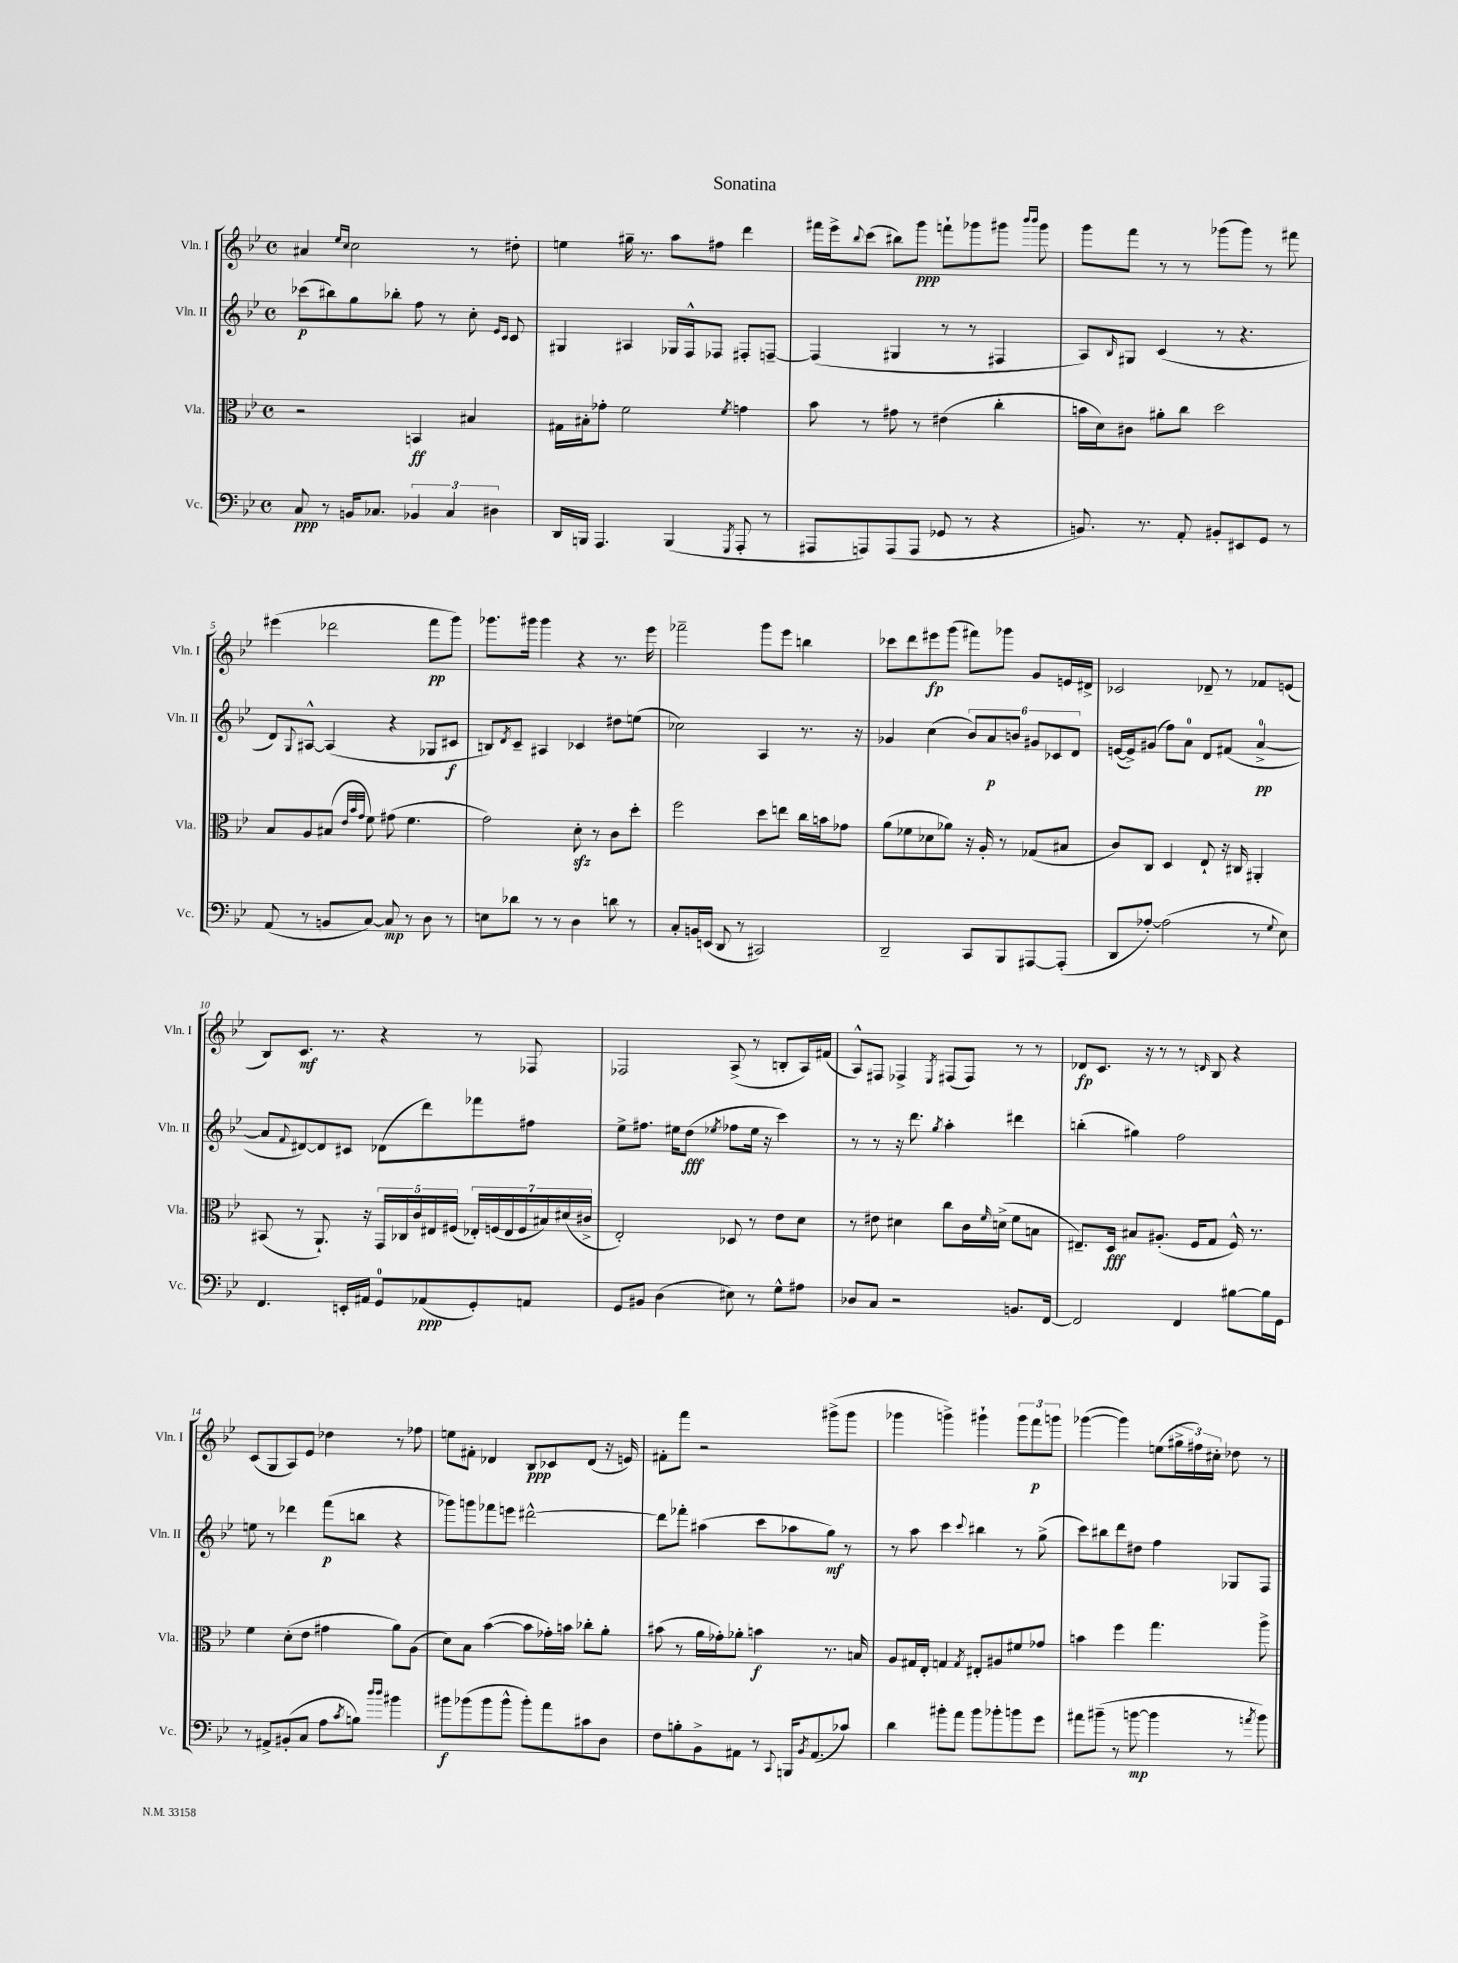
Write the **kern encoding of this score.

**kern	**dynam	**kern	**dynam	**kern	**dynam	**kern	**dynam
*part4	*part4	*part3	*part3	*part2	*part2	*part1	*part1
*staff4	*staff4	*staff3	*staff3	*staff2	*staff2	*staff1	*staff1
*I"Vc.	*	*I"Vla.	*	*I"Vln. II	*	*I"Vln. I	*
*I'Vc.	*	*I'Vla.	*	*I'Vln. II	*	*I'Vln. I	*
*clefF4	*	*clefC3	*	*clefG2	*	*clefG2	*
*k[b-e-]	*	*k[b-e-]	*	*k[b-e-]	*	*k[b-e-]	*
*M4/4	*	*M4/4	*	*M4/4	*	*M4/4	*
*met(c)	*	*met(c)	*	*met(c)	*	*met(c)	*
=1	=1	=1	=1	=1	=1	=1	=1
8C/	ppp	2r	.	(8ccc-X\L	p	4a#X/	.
8r	.	.	.	8bb#X\)	.	.	.
.	.	.	.	.	.	16qqee-/LL	.
.	.	.	.	.	.	16qqcc/JJ	.
16BBn/KL	.	.	.	8gg\	.	2cc\	.
8.C-X/J	.	.	.	.	.	.	.
.	.	.	.	8bb-X'\J	.	.	.
6BB-X/	.	4BBn/	ff	8ff\	.	.	.
.	.	.	.	8r	.	.	.
6C-/	.	.	.	.	.	.	.
.	.	4B#X/	.	8cc'\	.	8r	.
6D#X\	.	.	.	.	.	.	.
.	.	.	.	16qqe-/LL	.	.	.
.	.	.	.	16qqc/JJ	.	.	.
.	.	.	.	8c/	.	8dd#X'\	.
=2	=2	=2	=2	=2	=2	=2	=2
16DD/LL	.	16G#X\LL	.	4G#X/	.	4een\	.
16BBBn/JJ	.	16B#X'\J	.	.	.	.	.
4.AAA/	.	8g-X'\J	.	.	.	.	.
.	.	2f\	.	4A#X/	.	16gg#X~\	.
.	.	.	.	.	.	8.r	.
(4BBB/	.	.	.	16G-X/LL	.	8aa\L	.
.	.	.	.	16F^^/J	.	.	.
.	.	.	.	8F-X/J	.	8ff#X\J	.
8qGGG/	.	8qf/	.	.	.	.	.
8AAA'/	.	4gn\	.	8F#X'/L	.	4ddd\	.
8r	.	.	.	[8Fn~/J	.	.	.
=3	=3	=3	=3	=3	=3	=3	=3
8AAA#X/L	.	8b-\	.	(4F/]	.	16fff#X\LL	.
.	.	.	.	.	.	16eee-^\J	.
.	.	.	.	.	.	8qqbb-/	.
8AAAn/)	.	8r	.	.	.	(8ccc\J	.
(8AAA/	.	8g#X\	.	4G#X/	.	8bb#X\L)	.
8AAA/J	.	8r	.	.	.	8ggg\J	ppp
8GG-X/	.	(4e#X\	.	8r	.	8fffn`\L	.
8r	.	.	.	8r	.	8ggg-X\	.
4r	.	4cc'\	.	4F#X/	.	8ggg#X\J	.
.	.	.	.	.	.	16qqbbb-/LL	.
.	.	.	.	.	.	16qqbbb-/JJ	.
.	.	.	.	.	.	8ggg#\	.
=4	=4	=4	=4	=4	=4	=4	=4
8.BBn/)	.	16bn\LL	.	8A/L)	.	8ggg\L	.
.	.	16d\J)	.	.	.	.	.
.	.	.	.	16qqB-/	.	.	.
.	.	8c#X\J	.	8G#X/J	.	8fff\J	.
8.r	.	.	.	.	.	.	.
.	.	8a#X'\L	.	(4c/	.	8r	.
8AA'/	.	8cc\J	.	.	.	8r	.
8BB#X'/L	.	2dd\	.	8r	.	(8ggg-X\L	.
8EE#X/	.	.	.	4.r	.	8ggg-\J)	.
8GG/J	.	.	.	.	.	8r	.
8r	.	.	.	.	.	8fff#X\	.
!!LO:LB:g=z
=5	=5	=5	=5	=5	=5	=5	=5
(8AA/	.	8B-/L	.	8d/L)	.	(4eee#X\	.
.	.	.	.	8qqG/	.	.	.
8r	.	8A/	.	[8A#X^^/J	.	.	.
8BBn/L	.	(8B#X/J	.	(4A#/]	.	2ddd-X\	.
.	.	32qqe-/LLL	.	.	.	.	.
.	.	32qqb-/	.	.	.	.	.
.	.	32qqg/JJJ	.	.	.	.	.
[8C/J)	.	8f\)	.	.	.	.	.
8C/]	mp	(8g#X\	.	4r	.	.	.
8r	.	4.f\	.	.	.	.	.
8D\	.	.	.	8G-X/L	.	8fff\L	pp
8r	.	.	.	8c#X/J	f	8ggg\J)	.
=6	=6	=6	=6	=6	=6	=6	=6
8En\L	.	2g\)	.	8Bn/L)	.	8.ggg-X\L	.
.	.	.	.	8qd/	.	.	.
8d-X\J	.	.	.	8c~/J	.	.	.
.	.	.	.	.	.	16ggg#X\Jk	.
8r	.	.	.	4A#X/	.	4ggg#\	.
8r	.	.	.	.	.	.	.
4D\	.	8dzz'\	.	4c-X/	.	4r	.
.	.	8r	.	.	.	.	.
8dn\	.	8c\L	.	8dd#X\L	.	8.r	.
8r	.	8dd'\J	.	(8een\J	.	.	.
.	.	.	.	.	.	16eee-\	.
=7	=7	=7	=7	=7	=7	=7	=7
8C'/L	.	2ff\	.	2cc-X\)	.	2fff-X~\	.
16BBn/L	.	.	.	.	.	.	.
(16EEn/JJ	.	.	.	.	.	.	.
8DD/	.	.	.	.	.	.	.
8r	.	.	.	.	.	.	.
2CC#X/)	.	8dd\L	.	4A/	.	8ggg\L	.
.	.	8een\J	.	.	.	8eee-\J	.
.	.	16cc\LL	.	8.r	.	4bbn\	.
.	.	16bn\J	.	.	.	.	.
.	.	8g-X\J	.	.	.	.	.
.	.	.	.	16r	.	.	.
=8	=8	=8	=8	=8	=8	=8	=8
2DD~/	.	(8a\L	.	4g-X/	.	8ccc-X\L	.
.	.	8f-X\	.	.	.	8ddd\	.
.	.	8d-X\	.	(4cc\	.	8eee#X\	fp
.	.	8a-X\J)	.	.	.	(8ggg\J	.
8CC/L	.	16r	.	12b-/L)	.	8fff#X\L)	.
.	.	16A'/	.	.	.	.	.
.	.	.	.	12a/	p	.	.
8BBB-/	.	8r	.	.	.	8ggg-X\J	.
.	.	.	.	12bn/J	.	.	.
[8AAA#X/	.	(8G-X/L	.	12g#X/L	.	8g/L	.
.	.	.	.	12c-X/	.	.	.
(8AAA#'/J]	.	8B#X/J	.	.	.	16en/L	.
.	.	.	.	12d/J	.	.	.
.	.	.	.	.	.	16d#X^/JJ	.
=9	=9	=9	=9	=9	=9	=9	=9
8DD/L	.	8c/L)	.	([16en/LL	.	2c-X/	.
.	.	.	.	16e^/J])	.	.	.
[8A-X'/J)	.	8C/J	.	(8g#X/J	.	.	.
(2A-\]	.	4D/	.	8ff\L)	.	.	.
.	.	.	.	8a\J	.	.	.
.	.	8E-`/	.	8d/L	.	8d-X~/	.
.	.	16r	.	(8f#X/J	.	8r	.
.	.	16C#X/	.	.	.	.	.
8r	.	4AA#X'/	.	[4a^/	pp	8f-X/L	.
8qqG/	.	.	.	.	.	.	.
8E-\)	.	.	.	.	.	(8en/J	.
!!LO:LB:g=z
=10	=10	=10	=10	=10	=10	=10	=10
4.FF/	.	(8BB#X/	.	8a/L]	.	8B-/L)	.
.	.	.	.	8qqf/	.	.	.
.	.	8r	.	[8d#X/)	.	8.c/J	mf
.	.	8.AA`/)	.	8d#/]	.	.	.
.	.	.	.	.	.	8.r	.
16EEn'/LL	.	.	.	8c#X/J	.	.	.
16AA#X/JJ	.	16r	.	.	.	.	.
8GG/L	.	20GG/LL	.	(8d-X\L	.	4r	.
.	.	20C-X/	.	.	.	.	.
.	.	20c/	.	.	.	.	.
(8AA-X/	ppp	.	.	8ddd\)	.	.	.
.	.	20E#X/	.	.	.	.	.
.	.	(20F#X/JJ	.	.	.	.	.
8GG'/)	.	28E-X'/LL)	.	8fff-X\	.	8r	.
.	.	(28Fn/	.	.	.	.	.
.	.	28E-/	.	.	.	.	.
.	.	28F/	.	.	.	.	.
8AAn/J	.	.	.	8ff#X\J	.	8F-X/	.
.	.	28B#X/)	.	.	.	.	.
.	.	(28d#X/	.	.	.	.	.
.	.	28c#X^/JJ	.	.	.	.	.
=11	=11	=11	=11	=11	=11	=11	=11
8GG/L	.	2E-'/)	.	8ee-^\L	.	2F-X/	.
8BB#X/J	.	.	.	8.ff#X\J	.	.	.
(4D\	.	.	.	.	.	.	.
.	.	.	.	16ee#X\KL	.	.	.
.	.	.	.	(8dd\J	fff	.	.
.	.	.	.	8qee-X/	.	.	.
8E#X\)	.	8D-X/	.	8ff-X\L	.	(8A^/	.
8r	.	8r	.	16ee-\Jk	.	8r	.
.	.	.	.	16r	.	.	.
8G^^\L	.	8e-\L	.	4ccc\)	.	8Bn'/L	.
8A#X\J	.	8d\J	.	.	.	16A/L)	.
.	.	.	.	.	.	(16f#X/JJ	.
=12	=12	=12	=12	=12	=12	=12	=12
8D-X/L	.	8r	.	8r	.	8A^^/L)	.
8C/J	.	8e#X\	.	8r	.	8F#X/J	.
2r	.	4d#X\	.	16r	.	4F-X^/	.
.	.	.	.	8.ddd\	.	.	.
.	.	.	.	8qgg/	.	8qE-/	.
.	.	8cc\L	.	4aa'\	.	(8F#X/L	.
.	.	16c\L	.	.	.	8F#/J)	.
.	.	16qqf/	.	.	.	.	.
.	.	(16dn^\JJ	.	.	.	.	.
8.BBn/L	.	8f\L	.	4ddd#X\	.	8r	.
.	.	8Bn\J	.	.	.	8r	.
[16FF/Jk	.	.	.	.	.	.	.
=13	=13	=13	=13	=13	=13	=13	=13
2FF/]	.	8.E#X~/L)	.	(4bbn'\	.	8d-X/L	fp
.	.	.	.	.	.	8.c/J	.
.	.	16D/Jk	fff	.	.	.	.
.	.	8B#X/L	.	4gg#X\)	.	.	.
.	.	.	.	.	.	16r	.
.	.	(8.A#X'/J	.	.	.	8r	.
4FF/	.	.	.	2ff\	.	8r	.
.	.	16F/KL	.	.	.	.	.
.	.	.	.	.	.	16qqdn/	.
.	.	8G/J	.	.	.	8B-/	.
[8B#X\L	.	16F^^/)	.	.	.	4r	.
.	.	8.r	.	.	.	.	.
16B#\L]	.	.	.	.	.	.	.
16GG\JJ	.	.	.	.	.	.	.
!!LO:LB:g=z
=14	=14	=14	=14	=14	=14	=14	=14
8r	.	4f\	.	8een\	.	(8c/L	.
8AA#X^/L	.	.	.	8r	.	8G/	.
(8BB#X'/	.	(8d'\L	.	4ddd-X\	.	8A/)	.
8C/J	.	8e-\J	.	.	.	8e-/J	.
8A\L	.	4g#X\	.	(8fff\L	p	4dd-X\	.
8qc/	.	.	.	.	.	.	.
8Bn\J)	.	.	.	8bbn\J	.	.	.
16qqdd/LL	.	.	.	.	.	.	.
16qqdd/JJ	.	.	.	.	.	.	.
4b#X\	.	8a\L)	.	4r	.	8r	.
.	.	(8A\J	.	.	.	8ff-X\	.
=15	=15	=15	=15	=15	=15	=15	=15
8b#X\L	f	8d\L)	.	8ggg-X\L)	.	8een\L	.
(8b-X\	.	8B-\J	.	8gggn\	.	8f#X'\J	.
8b-\	.	([4b-\	.	8fff-X\	.	4d-X/	.
8b-^^\J	.	.	.	8eeen\J	.	.	.
8b-'\L)	.	8b-\L]	.	[2ddd#X^^\	.	8B-/L	ppp
8a\	.	16g-X'\L)	.	.	.	8c-X/	.
.	.	16bn\JJ	.	.	.	.	.
8c#X\	.	8cc-X'\L	.	.	.	(8d-/J	.
8D\J	.	8a'\J	.	.	.	16r	.
.	.	.	.	.	.	16en/)	.
=16	=16	=16	=16	=16	=16	=16	=16
8F\L	.	(8b#X\	.	8ddd#\L]	.	8f#X'\L	.
8Bn'\	.	8r	.	8fff-X'\J	.	8fff\J	.
8BB-^\	.	16a\LL	.	(4aa#X\	.	2r	.
.	.	16g-X'\J)	.	.	.	.	.
8AA#X\J	.	8a-X'\J	.	.	.	.	.
8r	.	4bn\	f	8ccc\L	.	.	.
8qqCC/	.	.	.	.	.	.	.
16BBBn/KL	.	.	.	8aa-X\	.	.	.
8qBB-/	.	.	.	.	.	.	.
(8.AA#/	.	.	.	.	.	.	.
.	.	8.r	.	8gg\J)	mf	(8ggg#X^\L	.
8c-X/J)	.	.	.	8r	.	8ggg#\J	.
.	.	16Bn/	.	.	.	.	.
=17	=17	=17	=17	=17	=17	=17	=17
4d\	.	8A/L	.	8r	.	4ggg-X\	.
.	.	16G#X/L	.	8aa\	.	.	.
.	.	16E-'/JJ	.	.	.	.	.
8b#X'\L	.	4Gn/	.	4ccc\	.	4gggn^\)	.
8a\J	.	.	.	.	.	.	.
.	.	8qG/	.	8qqccc/	.	.	.
8b#\L	.	8E#X'/L	.	4bb#X\	.	4ggg#X`\	.
8b-X'\	.	8A#X/	.	.	.	.	.
8bn\	.	8f#X/	.	8r	.	12ggg#\L	.
.	.	.	.	.	.	12fff\	p
8g\J	.	8g-X/J	.	(8gg^\	.	.	.
.	.	.	.	.	.	12gggn\J	.
=18	=18	=18	=18	=18	=18	=18	=18
8a#X\L	.	4bn\	.	8ccc\L)	.	([4ggg-X\	.
(8b#X~\J	.	.	.	8bb#X\	.	.	.
8r	.	4ff\	.	8ddd\	.	4ggg-\])	.
[8bn\	mp	.	.	8dd#X\J	.	.	.
4b\]	.	4.gg\	.	4ff\	.	(8een\L	.
.	.	.	.	.	.	24gg#X^\L	.
.	.	.	.	.	.	24ff#X\)	.
.	.	.	.	.	.	24cc#X'\JJ	.
8r	.	.	.	8G-X/L	.	8dd-X\	.
8qan/	.	.	.	.	.	.	.
8b\)	.	8aa^\	.	8F/J	.	8r	.
==	==	==	==	==	==	==	==
*-	*-	*-	*-	*-	*-	*-	*-
